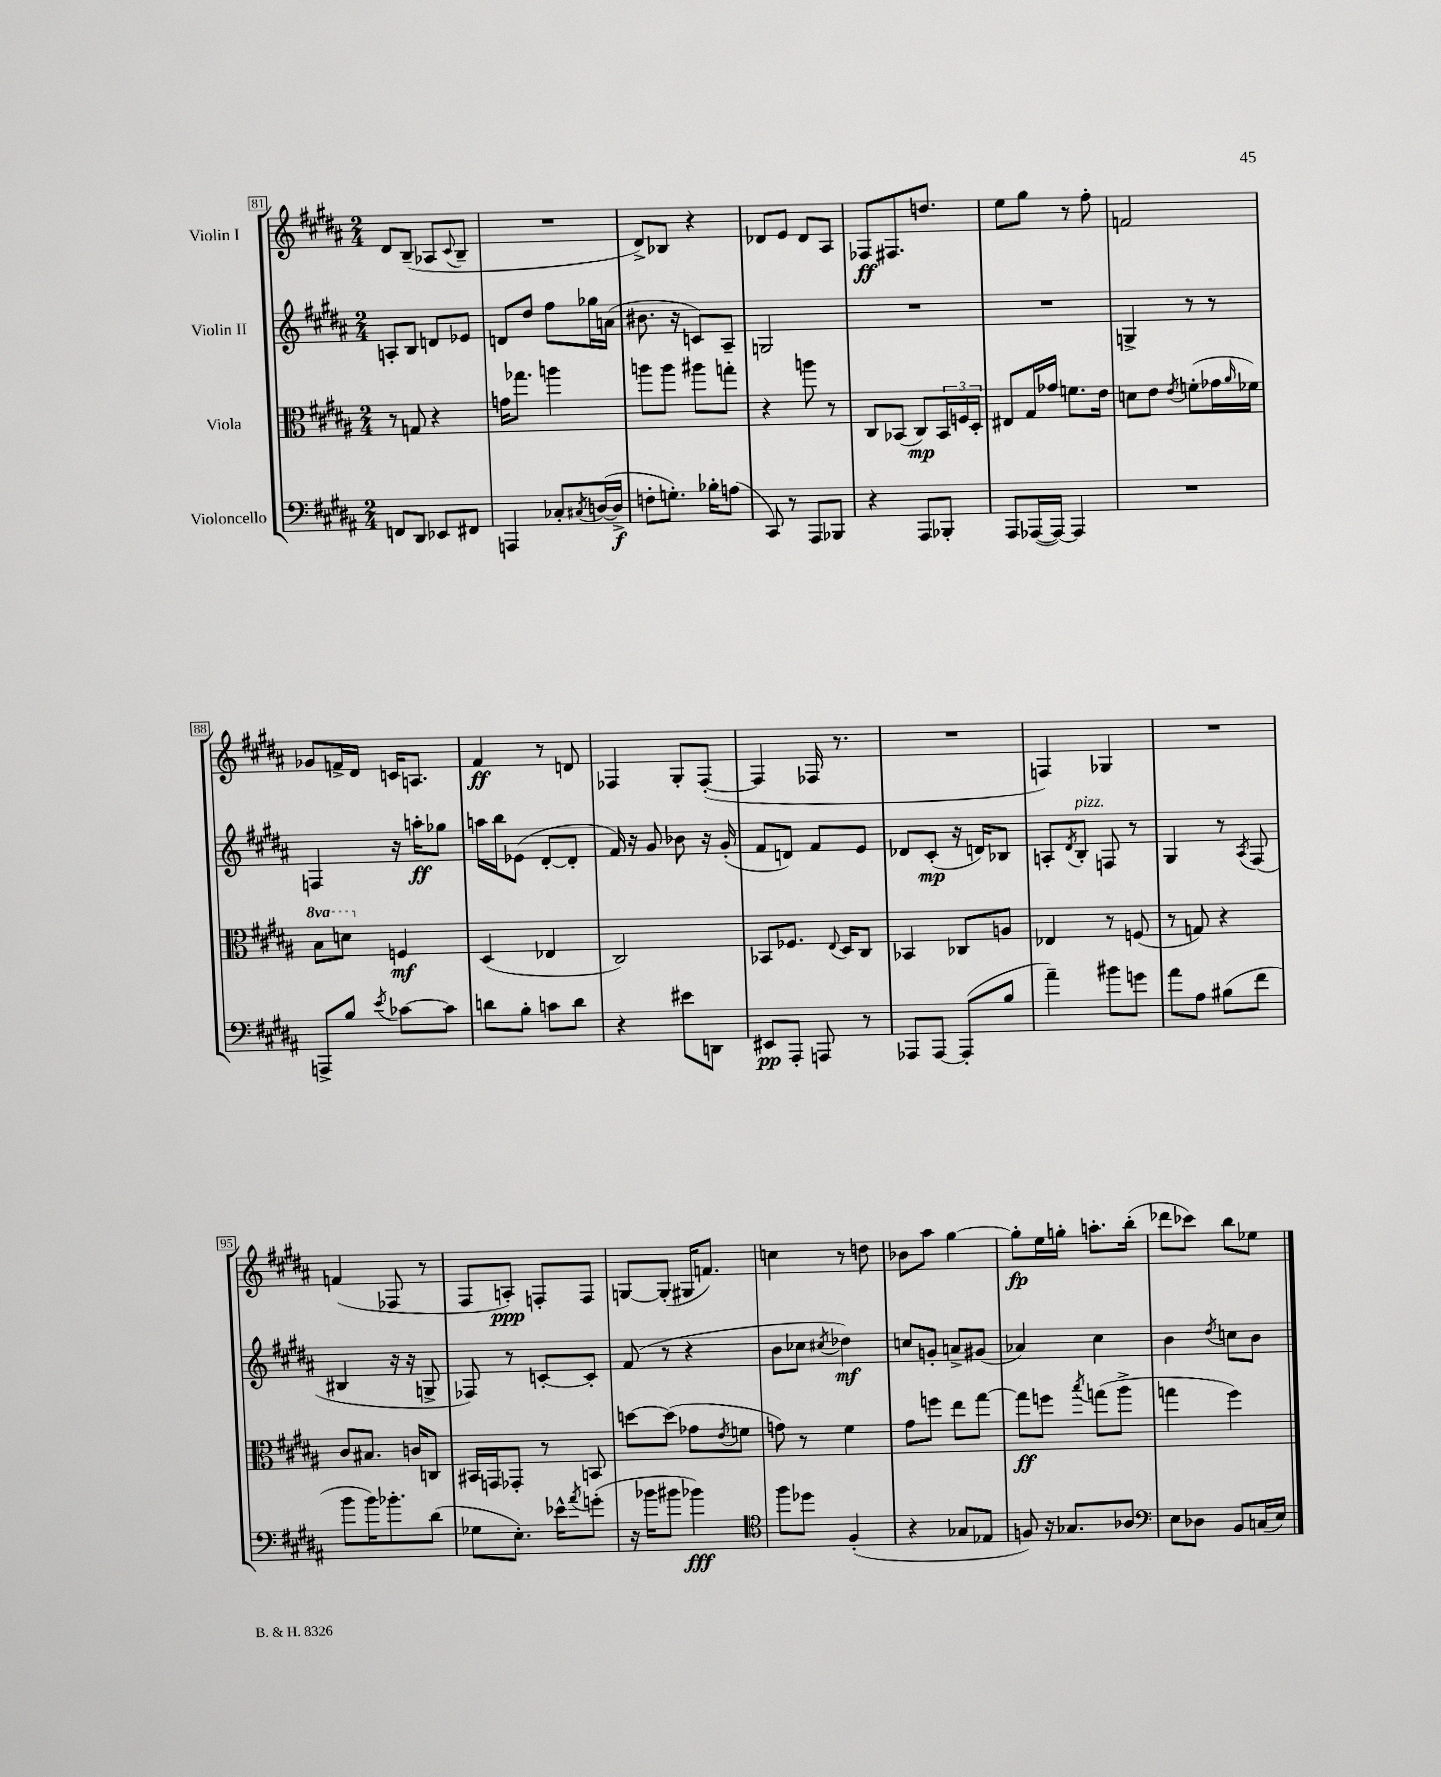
<<
\new StaffGroup <<
\new Staff = "s0" \with { instrumentName = "Violin I" } {
    \clef treble \key b \major \numericTimeSignature \time 2/4
    dis'8 b8--( aes8 \appoggiatura { cis'8 } b8-- |
    R2 |
    dis'8->) bes8 r4 |
    des'8 e'8 des'8 ais8 |
    fes8\ff fis8. d''8. |
    e''8 gis''8 r8 fis''8-. |
    f'2 |
    ges'8 f'16-> dis'16 c'16 a8. |
    fis'4\ff r8 d'8 |
    fes4 gis8-. fes8~-.( |
    fes4 fes16 r8. |
    R2 |
    f4) ges4 |
    R2 |
    f'4( fes8 r8 |
    fis8 a8-.\ppp) f8-. f8 |
    g8~ g8-.( gis16 f'8.) |
    c''4 r8 d''8 |
    bes'8 ais''8 gis''4~ |
    gis''8-.\fp e''16 g''16-. a''8.-. b''16-.( |
    des'''8 ces'''8) b''8 ees''8 \bar "|." |
}
\new Staff = "s1" \with { instrumentName = "Violin II" } {
    \clef treble \key b \major \numericTimeSignature \time 2/4
    a8-. b8 d'8 ees'8 |
    d'8 dis''8 fis''8 ges''16 a'16( |
    bis'8. r16 c'8) ais8-- |
    g2 |
    R2 |
    R2 |
    g4-> r8 r8 |
    f4 r16 a''16-.\ff ges''8 |
    a''16 b''16 ees'8( dis'8~-. dis'8-. |
    fis'16) r16 gis'8 bes'8 r16 gis'16-.( |
    fis'8 d'8) fis'8 e'8 |
    des'8 cis'8-.\mp( r16 d'16) bes8 |
    a8-. \acciaccatura { dis'8 } b8-.^\markup { \italic "pizz." } f8 r8 |
    gis4 r8 \acciaccatura { ais8 } fis8( |
    bis4 r16 r16 g8-> |
    fes8) r8 c'8~-. c'8-. |
    fis'8( r8 r4 |
    b'8 ces''8 \acciaccatura { cis''8 } des''4\mf) |
    c''8 g'8-. a'8-> gis'8( |
    aes'4) cis''4 |
    b'4 \acciaccatura { dis''8 } c''8 b'8 \bar "|." |
}
\new Staff = "s2" \with { instrumentName = "Viola" } {
    \clef alto \key b \major \numericTimeSignature \time 2/4 \set Staff.ottavationMarkups = #ottavation-simple-ordinals
    r8 g8 r4 |
    g'16 ges''8. a''4 |
    a''8 a''8 ais''8 g''8-. |
    r4 a''8 r8 |
    cis8 bes,8( cis8\mp) \tuplet 3/2 { bes,16 f16 dis16-. } |
    eis8 gis16 ges'16 f'8. e'16 |
    d'8 e'8 \acciaccatura { e'8 } f'8-.( ges'16 \grace { ais'16 } fes'16) |
    \ottava #1 b'8 d''8 \ottava #0 f4\mf |
    dis4( ees4 |
    cis2) |
    bes,8 fes8. \appoggiatura { e8 } dis16 cis8 |
    bes,4 ces8 a8 |
    ees4 r8 f8( |
    r8 g8) r4 |
    cis'8 bis8. c'16 c8 |
    bis,16 g,16 ges,8-. r8 b,8 |
    d''8~ d''8( ges'8 \acciaccatura { e'8 } f'8 |
    g'8) r8 fis'4 |
    gis'8 f''8 e''8 gis''8~ |
    gis''8\ff f''8 \acciaccatura { b''8 } g''8( ais''8-> |
    g''4 fis''4) \bar "|." |
}
\new Staff = "s3" \with { instrumentName = "Violoncello" } {
    \clef bass \key b \major \numericTimeSignature \time 2/4
    f,8 dis,8 ees,8 fis,8 |
    a,,4 ces8-. \acciaccatura { cis8 } d16~( d16->\f |
    f8-. g8.-.) bes16-. a8( |
    cis,8) r8 ais,,8 bes,,8 |
    r4 ais,,8 bes,,8-. |
    ais,,8 aes,,16~( aes,,16~) aes,,4 |
    R2 |
    a,,8-> b8 \acciaccatura { e'8 } ces'8~ ces'8 |
    d'8 b8-. c'8 d'8 |
    r4 eis'8 d,8 |
    eis,8\pp ais,,8-. a,,8 r8 |
    aes,,8 aes,,8~ aes,,8-.( b8 |
    ais'4--) bis'8 g'8 |
    ais'8 ais8 bis8( fis'8 |
    b'8 b'16) bes'8.-. dis'8( |
    ges8 e8.-.) ees'16-^ \acciaccatura { ais'8 } g'8-.( |
    r16 bes'16 bis'8 bes'4\fff) |
    \clef tenor fis''8 des''8 fis4-.( |
    r4 ges8 ees8 |
    f8) r16 ges8. aes8 |
    \clef bass e8 des8 b,8 c16( e16) \bar "|." |
}
>>
>>
\layout { \context { \Score currentBarNumber = #81 \override BarNumber.stencil = #(make-stencil-boxer 0.1 0.3 ly:text-interface::print) } }
